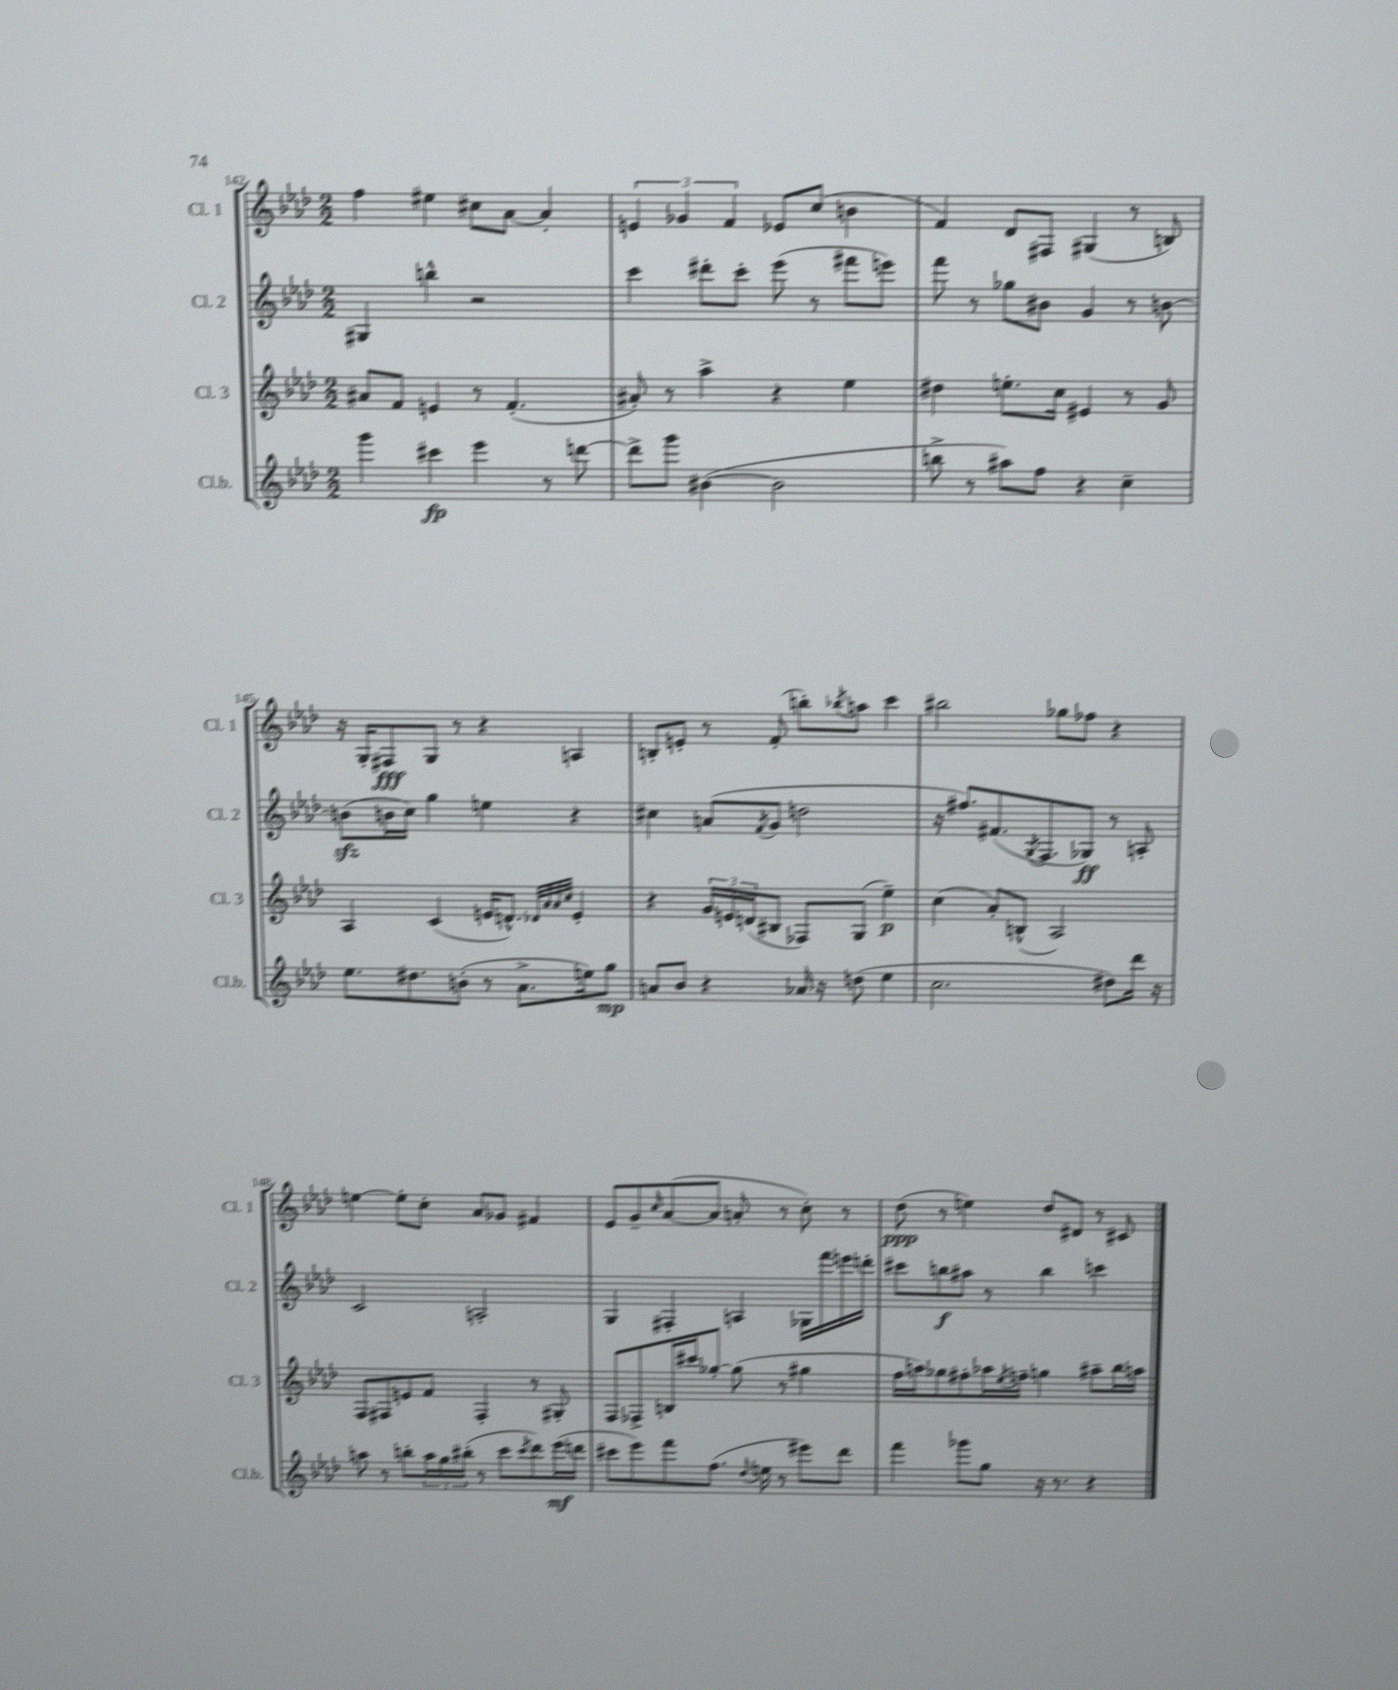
<<
\new StaffGroup <<
\new Staff = "s0" \with { instrumentName = "Cl. 1" shortInstrumentName = "Cl. 1" } {
    \clef treble \key aes \major \numericTimeSignature \time 2/2
    f''4 eis''4 cis''8 aes'8~ aes'4-. |
    \tuplet 3/2 { e'4 ges'4 f'4 } ees'8 c''8( b'4 |
    f'4) des'8 fis8 gis4( r8 b8) |
    r16 g16-. fis8\fff g8 r8 r4 a4 |
    b8-. e'8-. r8 f'8-.( b''8-.) \acciaccatura { bes''8 } a''8 c'''4 |
    bis''2 ges''8 fes''8 r4 |
    e''4~ e''8-. c''8-. aes'8 ges'8 fis'4 |
    ees'8 g'8-- \grace { c''16 } aes'8~( aes'8 a'8-. r8 c''8-.) r8 |
    des''8\ppp( r8 e''4) des''8 dis'8 r8 cis'8 \bar "|." |
}
\new Staff = "s1" \with { instrumentName = "Cl. 2" shortInstrumentName = "Cl. 2" } {
    \clef treble \key aes \major \numericTimeSignature \time 2/2
    gis4 b''4-^ r2 |
    c'''4 dis'''8-. c'''8-. ees'''8( r8 fis'''8 e'''8) |
    f'''8 r8 ges''8 bis'8 g'4 r8 b'8~ |
    b'8\sfz( b'16 c''16) g''4 e''4 r4 |
    cis''4 a'8( \acciaccatura { f'8 } g'8 d''2 |
    r16 fis''8.) fis'8.( \acciaccatura { g8 } f8. ges8\ff) r8 a8-. |
    c'2 a2-. |
    g4 fis4-. a4 ges16 f'''16 e'''16 d'''16-. |
    cis'''8 b''8\f ais''8 r8 b''4 c'''4 \bar "|." |
}
\new Staff = "s2" \with { instrumentName = "Cl. 3" shortInstrumentName = "Cl. 3" } {
    \clef treble \key aes \major \numericTimeSignature \time 2/2
    ais'8 f'8 e'4 r8 f'4.-.( |
    ais'8-.) r8 aes''4-> r4 ees''4 |
    dis''4 e''8.-. c''16 eis'4 r8 g'8 |
    aes4 c'4( e'16 d'8.-^) \grace { des'32 aes'32 aes'32 c''32 } e'4-. |
    r4 \tuplet 3/2 { g'16 e'16 d'16( } bis8 fes8) g8( ees''4--\p) |
    c''4( aes'8-.) b8-^( aes2) |
    f8 fis8 e'8 f'8 fis4-. r8 gis8-. |
    f8 fes8-> b16 cis'''16 ges''8~-. ges''8( r8 gis''4 |
    f''16 a''16) ges''8 fis''8-. aes''16 \acciaccatura { ees''8 } f''16-- g''4 ais''8-- bes''16 a''16 \bar "|." |
}
\new Staff = "s3" \with { instrumentName = "Cl.b." shortInstrumentName = "Cl.b." } {
    \clef treble \key aes \major \numericTimeSignature \time 2/2
    g'''4 cis'''4\fp ees'''4 r8 d'''8~ |
    d'''8-> g'''8 bis'4~( bis'2 |
    b''8-> r8 ais''8) f''8 r4 c''4-- |
    ees''8. dis''8. b'8-.( r8 aes'8.-> e''16) g''8\mp |
    a'8 bes'8 r4 aes'16 r16 d''8( ees''4 |
    c''2. dis''8) des'''16 r16 |
    a''8 r8 b''8-. \tuplet 3/2 { a''16 g''16 bis''16-.( } r8 c'''8 \acciaccatura { c'''8 } des'''8) ees'''16\mf( d'''16 |
    cis'''8 ees'''8) f'''8 f''8.( \appoggiatura { des''8 } e''16 r8 eis'''8) des'''8 |
    f'''4 ges'''8 g''8 r16 r8. r4 \bar "|." |
}
>>
>>
\layout { \context { \Score currentBarNumber = #142 } }
